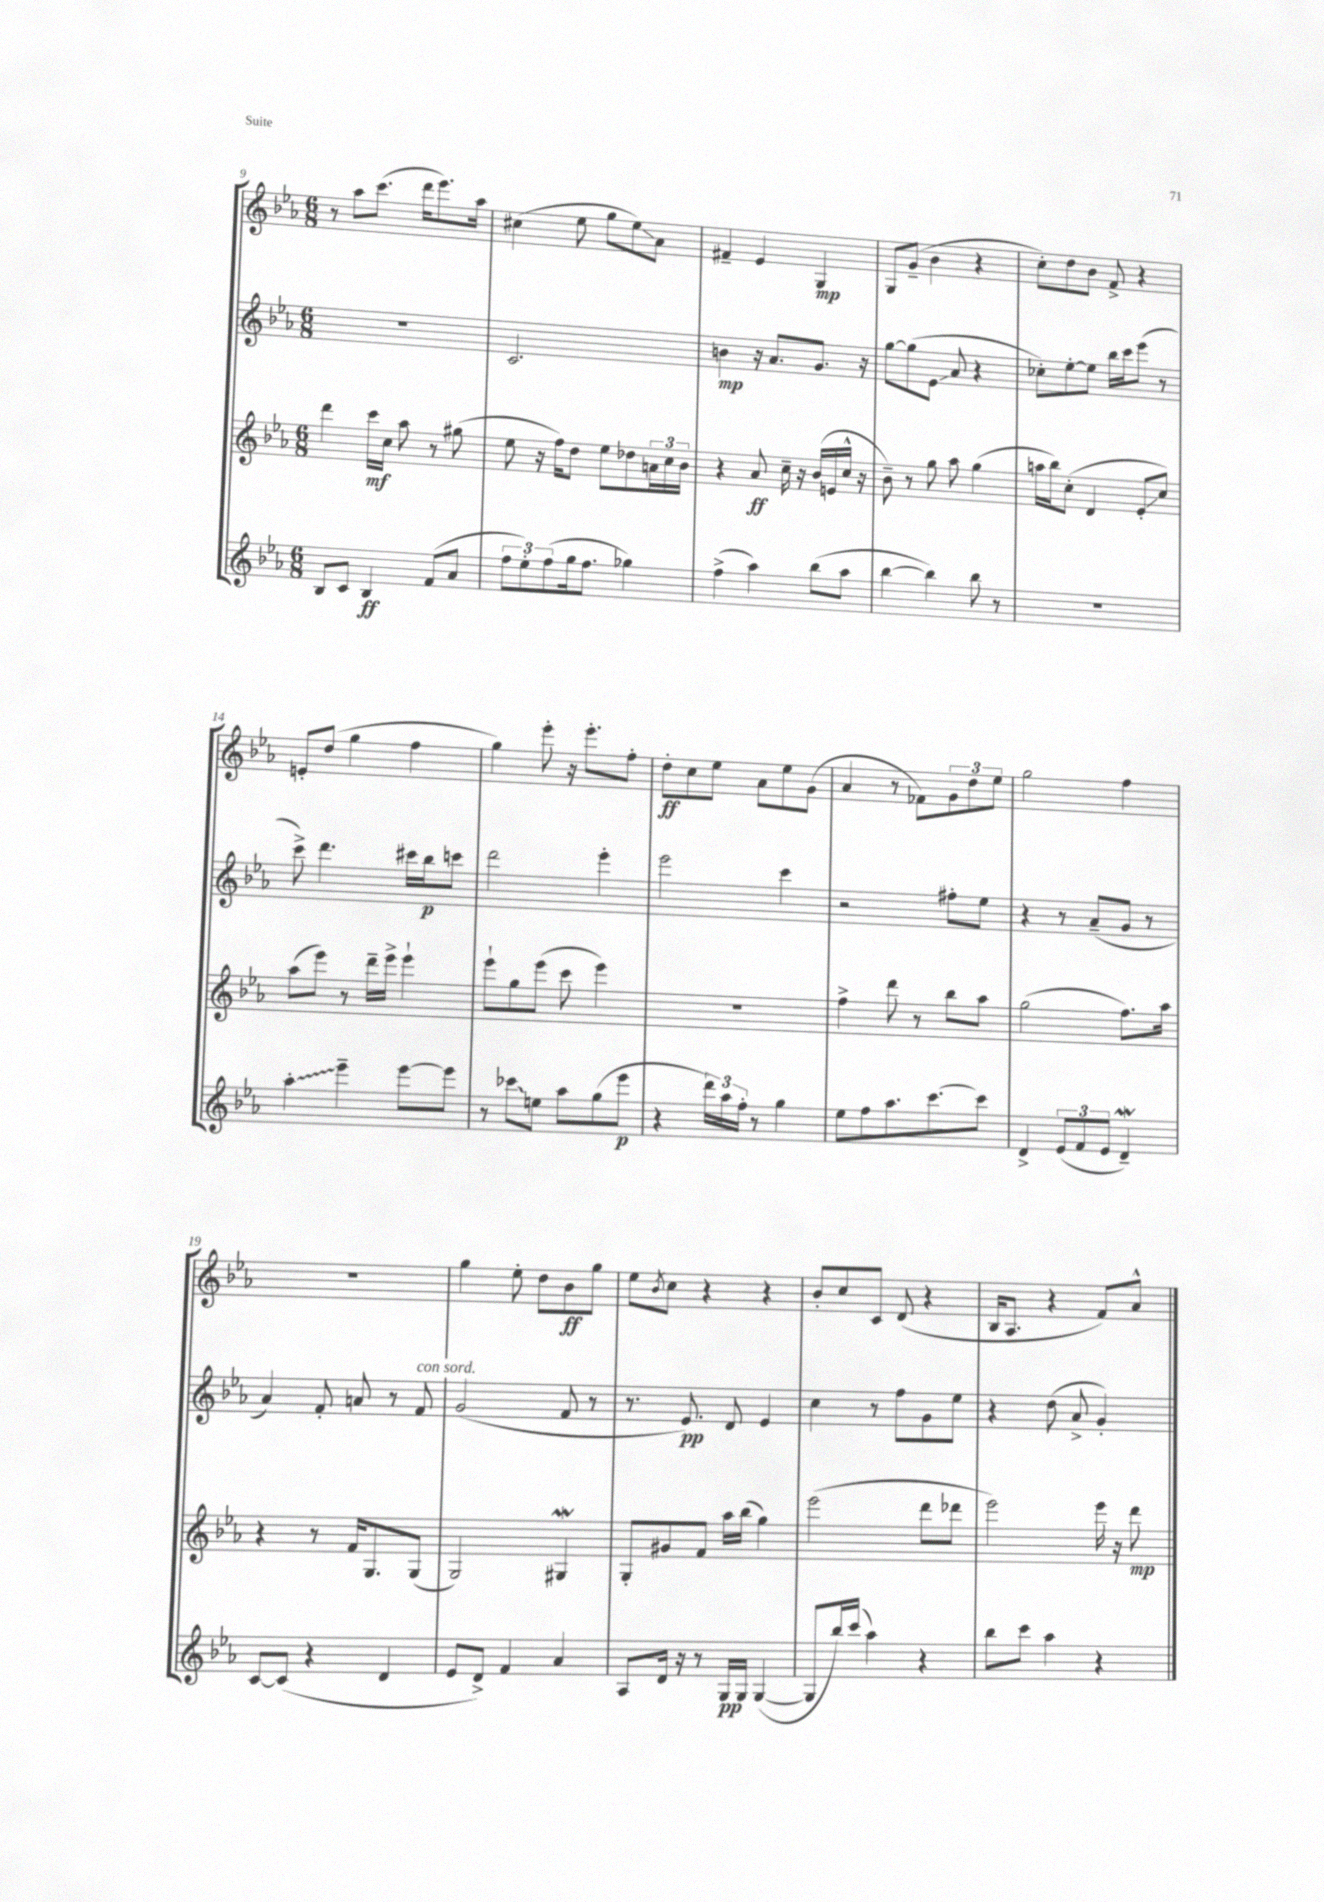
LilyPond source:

<<
\new StaffGroup <<
\new Staff = "s0" {
    \clef treble \key ees \major \numericTimeSignature \time 6/8
    r8 aes''8 c'''8.( d'''16 ees'''8.) aes''16 |
    cis''4( ees''8 g''8 ees''8\glissando) aes'8 |
    fis'4-- ees'4 g4\mp |
    g8 g'8--( bes'4 r4 |
    c''8-.) d''8 bes'8 f'8-> r4 |
    e'8-. d''8( g''4 f''4 |
    g''4) ees'''8-. r16 ees'''8.-. f''8-. |
    d''8-.\ff c''8 ees''8 aes'8 ees''8 g'8( |
    aes'4 r8 fes'8) \tuplet 3/2 { g'8 d''8 ees''8 } |
    g''2 f''4 |
    r2. |
    g''4 ees''8-. d''8 bes'8\ff g''8 |
    ees''8 \acciaccatura { bes'8 } c''8 r4 r4 |
    bes'8-. c''8 c'8 d'8( r4 |
    bes16 aes8. r4 f'8) aes'8-^ \bar "|." |
}
\new Staff = "s1" {
    \clef treble \key ees \major \numericTimeSignature \time 6/8
    R2. |
    c'2. |
    b'4\mp r16 aes'8. g'8. r16 |
    g''8~ g''8( ees'8\glissando aes'8 r4 |
    ces''8-.) ees''8~-. ees''8 bes''16 c'''16 ees'''8( r8 |
    c'''8->) d'''4. cis'''16 bes''16\p c'''8 |
    d'''2 ees'''4-. |
    ees'''2 c'''4 |
    r2 fis''8-. ees''8 |
    r4 r8 aes'8--( g'8 r8 |
    aes'4) f'8-. a'8 r8 f'8^\markup { \italic "con sord." } |
    g'2( f'8 r8 |
    r8. ees'8.\pp) d'8 ees'4 |
    c''4 r8 f''8 g'8 ees''8 |
    r4 d''8( aes'8-> g'4-.) \bar "|." |
}
\new Staff = "s2" {
    \clef treble \key ees \major \numericTimeSignature \time 6/8
    d'''4 c'''16\mf c''16 aes''8 r8 gis''8( |
    ees''8 r16 f''16) d''8 ees''8 des''8 \tuplet 3/2 { a'16 c''16 bes'16 } |
    r4 aes'8\ff c''16-- r16 bes'16( e'16 c''16-^ r16 |
    bes'8--) r8 g''8 aes''8 g''4( |
    a''16 bes''16) c''8-.( d'4 ees'8-.\glissando c''8) |
    aes''8( ees'''8) r8 d'''16-- ees'''16-> ees'''4-! |
    ees'''8-! g''8 ees'''8( c'''8 ees'''4) |
    R2. |
    f''4-> d'''8 r8 bes''8 aes''8 |
    g''2( f''8.) aes''16 |
    r4 r8 f'16 g8. g8( |
    g2) gis4\mordent |
    g8-. gis'8 f'8 aes''16 bes''16( g''4) |
    ees'''2( d'''8 des'''8 |
    ees'''2) ees'''16 r16 d'''8\mp \bar "|." |
}
\new Staff = "s3" {
    \clef treble \key ees \major \numericTimeSignature \time 6/8
    bes8 c'8 bes4\ff f'8( aes'8 |
    \tuplet 3/2 { f''8 ees''8-.) f''8( } g''16 f''8. ges''4) |
    f''4->( aes''4) bes''8( aes''8 |
    bes''4~ bes''4) bes''8 r8 |
    R2. |
    \once \override Glissando.style = #'zigzag aes''4-.\glissando ees'''4-- ees'''8~ ees'''8 |
    r8 \once \override Glissando.style = #'zigzag ces'''8\glissando e''8 aes''8 g''8( ees'''8\p |
    r4 \tuplet 3/2 { d'''16) aes''16 f''16-. } r8 g''4 |
    ees''8 f''8 aes''8. c'''8.~ c'''8 |
    d'4-> \tuplet 3/2 { ees'8( f'8 ees'8 } d'4--\mordent) |
    c'8~ c'8( r4 d'4 |
    ees'8 d'8->) f'4 aes'4 |
    aes8 d'16 r16 r8 g16\pp g16 g4~( |
    g8 bes''16) c'''16( aes''4) r4 |
    bes''8 c'''8 aes''4 r4 \bar "|." |
}
>>
>>
\layout { \context { \Score currentBarNumber = #9 } }
